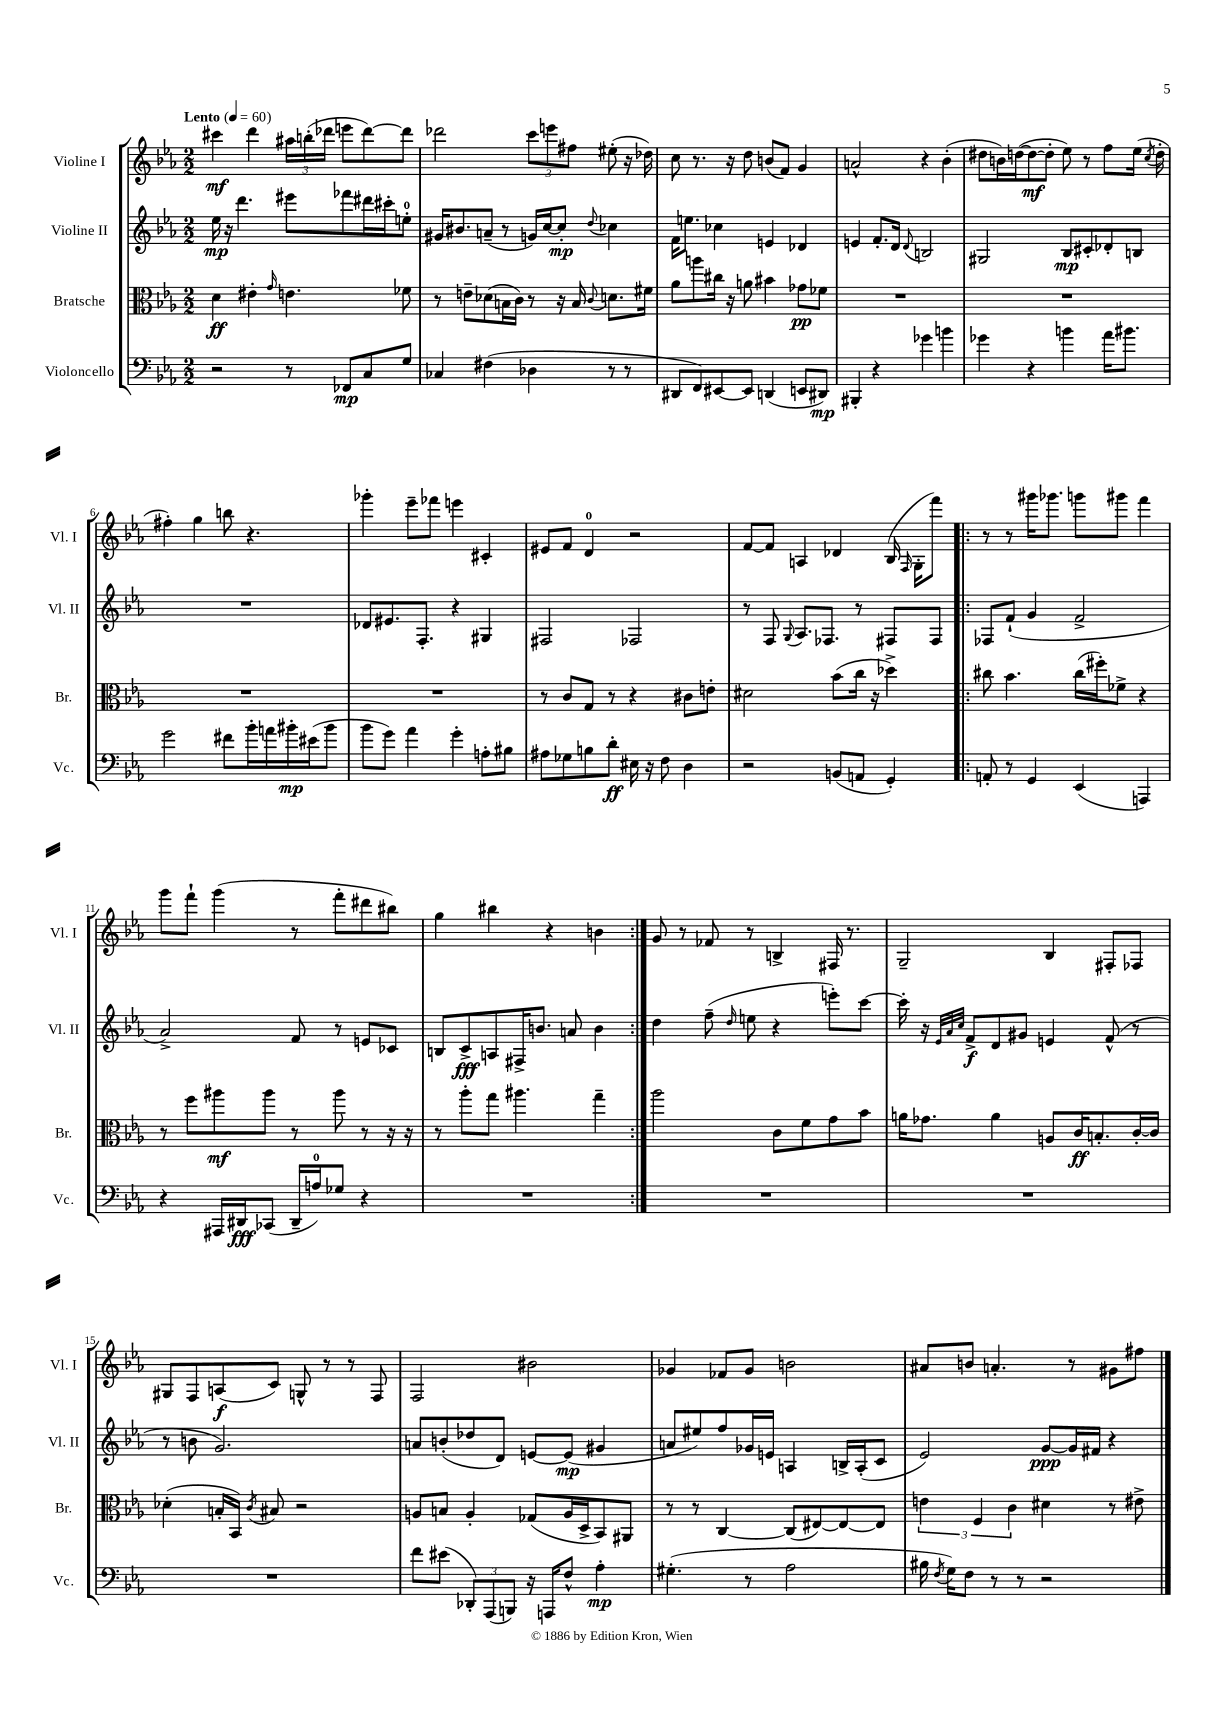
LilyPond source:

<<
\new StaffGroup <<
\new Staff = "s0" \with { instrumentName = "Violine I" shortInstrumentName = "Vl. I" } {
    \clef treble \key ees \major \numericTimeSignature \time 2/2 \tempo "Lento" 4 = 60
    \autoBeamOff cis'''4\mf d'''4 \tuplet 3/2 { ais''16[ b''16-.( des'''16] } e'''8[ des'''8~) des'''8] |
    des'''2 \tuplet 3/2 { c'''8[ e'''8 fis''8] } eis''8-.( r16 des''16) |
    c''8 r8. r16 d''8 b'8[( f'8]) g'4 |
    a'2-^ r4 bes'4-.( |
    dis''8[ b'16) d''16~( d''8~\mf d''8]-. ees''8) r8 f''8[ ees''16]( \acciaccatura { c''8 } d''16-. |
    fis''4-.) g''4 b''8 r4. |
    ges'''4-. ees'''8[-- fes'''8] e'''4 cis'4-. |
    eis'8[ f'8] d'4-0 r2 |
    f'8[~ f'8] a4 des'4 bes16( \grace { f16 } g16[-. f'''8]) |
    \repeat volta 2 { r8 r8 gis'''16[ ges'''8.] g'''8[ gis'''8] f'''4 |
    g'''8[ f'''8]-! g'''4( r8 f'''8[-. dis'''8 bis''8]) |
    g''4 bis''4 r4 b'4 | }
    g'8 r8 fes'8 r8 b4-> fis16 r8. |
    g2-- bes4 fis8[-. fes8] |
    gis8[ f8 a8\f( c'8]) g8-^ r8 r8 f8 |
    f2 bis'2 |
    ges'4 fes'8[ ges'8] b'2 |
    ais'8[ b'8] a'4.-. r8 gis'8[ fis''8] \bar "|." |
}
\new Staff = "s1" \with { instrumentName = "Violine II" shortInstrumentName = "Vl. II" } {
    \clef treble \key ees \major \numericTimeSignature \time 2/2
    \autoBeamOff ees''16\mp r16 d'''4. eis'''8[ fes'''8 dis'''16 cis'''16-. e''8]-0-. |
    gis'16[ bis'8. a'8]--( r8 g'16[) c''16~ c''8]-.\mp \appoggiatura { d''8 } ces''4 |
    f'16[ e''8.] ces''4 e'4 des'4 |
    e'4 f'8.[-. d'16] \appoggiatura { d'8 } b2 |
    gis2 bes8[\mp cis'8-. des'8-. b8] |
    R1 |
    des'8[ eis'8. f8.]-. r4 gis4 |
    fis2 fes2 |
    r8 f8 \appoggiatura { g8 } aes8.[ fes8.] r8 fis8[ fis8] |
    \repeat volta 2 { fes8[ f'8]-!( g'4 f'2-> |
    aes'2->) f'8 r8 e'8[ ces'8] |
    b8[ c'8->\fff a8 fis16-> b'8.] a'8 b'4 | }
    d''4 f''8--( \grace { d''16 } e''8 r4 e'''8[-.) c'''8]~ |
    c'''16-. r16 \grace { ees'32[ aes'32 c''32] } f'8[->\f d'8 gis'8] e'4 f'8-^( r8 |
    r8 b'8 g'2.) |
    a'8[ b'8-.( des''8 d'8]) e'8[~ e'8]\mp( gis'4 |
    a'8[ eis''8) f''8 ges'16 e'16] a4 b16[-> a16-.( c'8] |
    ees'2) g'8[~\ppp g'16 fis'16] r4 \bar "|." |
}
\new Staff = "s2" \with { instrumentName = "Bratsche" shortInstrumentName = "Br." } {
    \clef alto \key ees \major \numericTimeSignature \time 2/2
    \autoBeamOff d'4\ff eis'4-. \grace { g'16 } e'4. fes'8 |
    r8 e'8[-- des'8( b16 c'16]) r8 r16 b16 \appoggiatura { c'8 } d'8.[ fis'16] |
    aes'8[ a''8 cis''16] r16 a'8 bis'4 ges'8[\pp fes'8] |
    R1 |
    R1 |
    R1 |
    R1 |
    r8 c'8[ g8] r8 r4 cis'8[ e'8]-. |
    dis'2 bes'8[( c''16] r16 des''4->) |
    \repeat volta 2 { cis''8 bes'4. cis''16[( fis''16-.) fes'8]-> r4 |
    r8 f''8[ ais''8\mf ais''8] r8 ais''8 r8 r16 r16 |
    r8 aes''8[-. g''8] ais''4. g''4-- | }
    aes''2 c'8[ f'8 g'8 bes'8] |
    a'16[ ges'8.] a'4 a8[ c'16\ff b8.-. c'16~-. c'16] |
    des'4-.( b16[-. bes,16]) \acciaccatura { c'8 } bis8 r2 |
    a8[ b8] a4-. ges8[( a16 d16-> bes,8) ais,8] |
    r8 r8 c4~ c8[( eis8~) eis8~ eis8] |
    \tuplet 3/2 { e'4 f4 c'4 } dis'4 r8 eis'8-> \bar "|." |
}
\new Staff = "s3" \with { instrumentName = "Violoncello" shortInstrumentName = "Vc." } {
    \clef bass \key ees \major \numericTimeSignature \time 2/2
    \autoBeamOff r2 r8 fes,8[\mp c8 g8] |
    ces4 fis4( des4 r8 r8 |
    dis,8[ f,8) eis,8~ eis,8] d,4( e,8[ dis,8]\mp) |
    bis,,4-. r4 ges'4 b'4 |
    ges'4 r4 b'4 aes'16[ bis'8.] |
    g'2 fis'8[ bes'16-. a'16 bis'16-.\mp eis'16( bis'8] |
    bes'8[ g'8]) aes'4 g'4-. a8[-. bis8] |
    ais8[ ges8 b8 d'8]-.\ff eis16 r16 f8 d4 |
    r2 b,8[( a,8] g,4-.) |
    \repeat volta 2 { a,8-. r8 g,4 ees,4( a,,4) |
    r4 ais,,16[ dis,16\fff ces,8]( dis,16[-- a16-0) ges8] r4 |
    R1 | }
    R1 |
    R1 |
    R1 |
    f'8[ eis'8]( \tuplet 3/2 { des,8[-.) aes,,8( b,,8]) } r16 a,,16[ f8]-^ aes4-.\mp |
    gis4.-.( r8 aes2 |
    bis16 \acciaccatura { f8 } g16[) f8] r8 r8 r2 \bar "|." |
}
>>
>>
